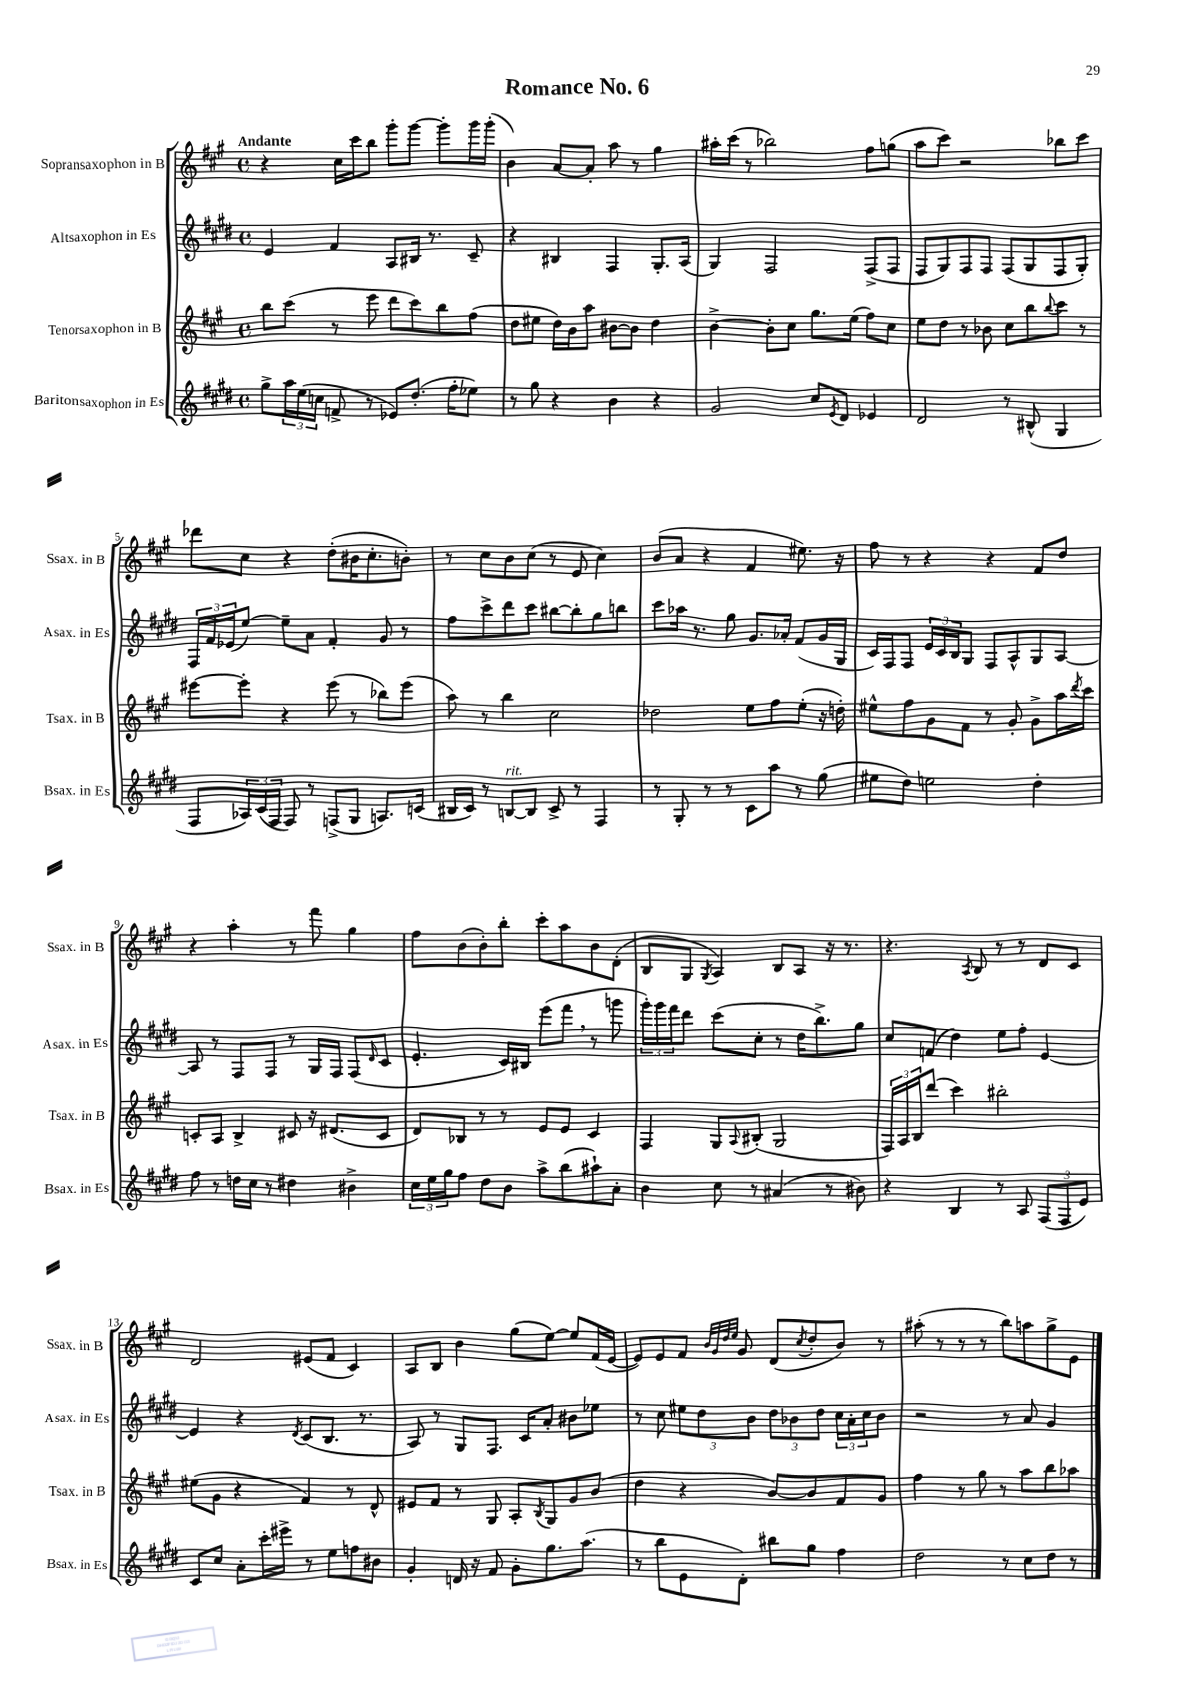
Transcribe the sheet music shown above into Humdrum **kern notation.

**kern	**kern	**kern	**kern
*part4	*part3	*part2	*part1
*staff4	*staff3	*staff2	*staff1
*I"Baritonsaxophon in Es	*I"Tenorsaxophon in B	*I"Altsaxophon in Es	*I"Sopransaxophon in B
*I'Bsax. in Es	*I'Tsax. in B	*I'Asax. in Es	*I'Ssax. in B
*clefG2	*clefG2	*clefG2	*clefG2
*k[f#c#g#d#]	*k[f#c#g#]	*k[f#c#g#d#]	*k[f#c#g#]
*M4/4	*M4/4	*M4/4	*M4/4
*met(c)	*met(c)	*met(c)	*met(c)
=1	=1	=1	=1
!	!	!	!LO:TX:a:B:t=Andante
8gg#^\L	8bb\L	4e/	4r
24aa\L	(8ccc#\J	.	.
(24ee\	.	.	.
24ccn\JJ	.	.	.
8fn^/	8r	4f#/	16cc#\LL
.	.	.	16ccc#\J
8r	8eee\	.	8bb\J
8e-X/L)	8ddd\L	8A/L	8ggg#'\L
(8.dd#'/J	8ccc#\)	16B#X/Jk	[8ggg#\J
.	.	8.r	.
.	8bb\	.	8ggg#'\L]
16ff#'\KL	.	.	.
8ee-X\J)	(8ff#\J	8c#~/	16ggg#\L
.	.	.	(16ggg#'\JJ
=2	=2	=2	=2
8r	8dd\L	4r	4b\)
8gg#\	8ee#X\J	.	.
4r	16dd\LL)	4B#X/	[8a/L
.	16b\J	.	.
.	8aa\J	.	8a'/J]
4b\	[8b#X\L	4F#/	8aa\
.	8b#\J]	.	8r
4r	4dd\	8.G#'/L	4gg#\
.	.	(16A/Jk	.
=3	=3	=3	=3
2g#/	[4b^\	4G#/)	16aa#X'\LL
.	.	.	(16ccc#\JJ
.	.	.	8r
.	8b'\L]	2F#/	2bb-X\)
.	8cc#\J	.	.
8cc#/L	8.gg#\L	.	.
8qe/	.	.	.
8d#/J	.	.	.
.	(16ee\Jk	.	.
4e-X/	8ff#\L)	(8F#^/L	8ff#\L
.	8cc#\J	8F#/J	(8ggn\J
=4	=4	=4	=4
2d#/	8ee\L	8F#/L	8aa\L
.	8dd\J	8G#/)	8ccc#\J)
.	8r	8F#/	2r
.	8b-X\	8F#/J	.
8r	8cc#\L	(8F#/L	.
(8B#X^^/	8bb\	8G#/	.
.	8qqbb/	.	.
4G#/	8ccc#\J	8F#/	8bb-X\L
.	8r	8G#'/J)	8ccc#\J
!!LO:LB:g=z
=5	=5	=5	=5
8F#/L	[8eee#X\L	24F#/LL	8ddd-X\L
.	.	24f#/	.
.	.	(24e-X/J	.
24A-X/L)	8eee#'\J]	[8ee/J)	8cc#\J
(24c#/	.	.	.
24F#/JJ	.	.	.
8F#/)	4r	8ee~\L]	4r
8r	.	8a\J	.
(8Fn^/L	(8eee#\	4f#'/	(8dd'\L
8G#/J	8r	.	16b#X\K
.	.	.	8.cc#'\
8.An/L)	8bb-X\L)	8g#/	.
.	(8eee#\J	8r	8bn'\J)
(16cn/Jk	.	.	.
=6	=6	=6	=6
16B#X/LL	8aa\)	8ff#\L	8r
16c#/JJ)	.	.	.
8r	8r	8ccc#^\	8cc#\L
!LO:TX:a:i:t=rit.	!	!	!
[8Bn/L	4bb\	8ddd#\	8b\
8B/J]	.	8ccc#\J	(8cc#\J
8c#^/	2cc#\	[8bb#X\L	8r
8r	.	8bb#'\]	8e/
4F#/	.	8gg#\	4cc#\)
.	.	8bbn\J	.
=7	=7	=7	=7
8r	2dd-X\	8ccc#\L	(8b/L
8G#'/	.	16aa-X\Jk	8a/J
.	.	8.r	.
8r	.	.	4r
8r	.	8gg#\	.
8c#\L	8ee\L	8.g#/L	4f#/
8aa\J	8ff#\	.	.
.	.	16a-X'/Jk	.
8r	(8ee'\J	(8f#/L	8.ee#X\)
(8gg#\	16r	16g#/L	.
.	16ddn'\)	16G#/JJ	16r
=8	=8	=8	=8
8ee#X\L	8ee#X^^\L	16c#/LL)	8ff#\
.	.	16F#/J	.
8dd#\J)	8ff#\	8F#/J	8r
2een\	8g#\	24e/LL	4r
.	.	24c#/	.
.	.	24B/J	.
.	8f#\J	8G#/J	.
.	8r	8F#/L	4r
.	8g#'/	8A^^/	.
4dd#'\	8g#^\L	8G#/	8f#/L
.	16aa\L	[8A/J	8dd/J
.	8qddd/	.	.
.	16ccc#\JJ	.	.
!!LO:LB:g=z
=9	=9	=9	=9
8ff#\	8cn'/L	8A/]	4r
8r	8A/J	8r	.
16ddn\LL	4B^/	8F#/L	4aa'\
16cc#\JJ	.	.	.
8r	.	8F#/J	.
4dd#X\	8c#X/	8r	8r
.	16r	16G#/LL	8fff#\
.	(8.d#X/L	16F#/JJ	.
4b#X^\	.	(8F#/L	4gg#\
.	.	16qqd#/	.
.	8c#/J	8c#/J	.
=10	=10	=10	=10
24cc#\LL	8d/L)	4.e'/	8ff#\L
24ee\	.	.	.
24gg#\J	.	.	.
8ff#\J	8B-X/J	.	(8b\
8dd#\L	8r	.	8b'\)
8b\J	8r	16c#/LL)	8bb'\J
.	.	16B#X/JJ	.
8aa^\L	8e/L	(8eee\L	8ccc#'\L
(8bb\	8e/J	8fff#,\J	8aa\
8aa#X`\)	4c#/	8r	8b\
8a'\J	.	8gggn\	(8d'\J
=11	=11	=11	=11
4b\	4F#/	24ggg#'\LL)	8B/L
.	.	24ggg#\	.
.	.	24fff#\J	.
.	.	8ddd#\J	8G#/J
.	.	.	8qG#/
8cc#\	8G#/L	(8ccc#\L	4A/)
.	8qqA/	.	.
8r	(8B#X'/J	8cc#'\J	.
(4a#X/	2G#/	8r	8B/L
.	.	16dd#\KL	8A/J
.	.	8.bb^\)	.
8r	.	.	16r
.	.	.	8.r
8b#X\)	.	8gg#\J	.
=12	=12	=12	=12
4r	24F#/LL)	8cc#/L	4.r
.	24A/	.	.
.	24B/J	.	.
.	(8ddd/J	(8fn/J	.
4B/	4ccc#\)	4dd#\)	.
.	.	.	8qA/
.	.	.	8B/
8r	2bb#X'\	8ee\L	8r
8A/	.	8ff#'\J	8r
(12F#/L	.	[4e/	8d/L
12F#/	.	.	.
.	.	.	8c#/J
12e/J)	.	.	.
!!LO:LB:g=z
=13	=13	=13	=13
8c#/L	(8ee#X\L	4e/]	2d/
8cc#/J	8g#\J	.	.
8a'\L	4r	4r	.
16ccc#'\L	.	.	.
16eee#X^\JJ	.	.	.
.	.	8qd#/	.
8r	4f#/)	(8c#/L	(8e#X/L
8ee\L	.	8.B/J	8f#/J
8ffn\	8r	.	4c#/)
.	.	8.r	.
8b#X\J	8d^^/	.	.
=14	=14	=14	=14
4g#'/	8e#X/L	8A/)	8A/L
.	8f#/J	8r	8B/J
16dn/	8r	8G#/L	4b\
16r	.	.	.
8f#/	8G#/	8.F#/J	.
8g#'\L	8A'/L	.	(8gg#\L
.	.	16c#/KL	.
.	8qB/	.	.
8.gg#\	8G#/	8a'/J	[8ee\J)
.	8g#/	8b#X\L	8ee/L]
(8.aa\J	.	.	.
.	(8b/J	8ee-X\J	(16f#/L
.	.	.	[16e/JJ
=15	=15	=15	=15
8r	4dd\	8r	8e/L])
8bb\L	.	8cc#\	8e/
8e\	4r	12ee#X\L	8f#/J
.	.	12dd#\	.
.	.	.	32qqb/LLL
.	.	.	32qqg#/
.	.	.	32qqdd/
.	.	.	32qqee/JJJ
8d#'\J)	.	.	8g#/
.	.	12b\J	.
8bb#X\L	[8b/L)	12dd#\L	(8d/L
.	.	12b-X\	.
.	.	.	8qcc#/
8gg#\J	8b/]	.	8dd'/
.	.	12dd#\J	.
4ff#\	8f#/	24cc#\LL	8b/J)
.	.	24a'\	.
.	.	24cc#\J	.
.	8g#/J	8b-\J	8r
=16	=16	=16	=16
2dd#\	4ff#\	2r	(8aa#X'\
.	.	.	8r
.	8r	.	8r
.	8gg#\	.	8r
8r	8r	8r	8bb\L)
8cc#\L	8aa\L	8a/	8aan\
8dd#\J	8bb\	4g#/	8gg#^\
8r	8aa-X\J	.	8e\J
==	==	==	==
*-	*-	*-	*-
